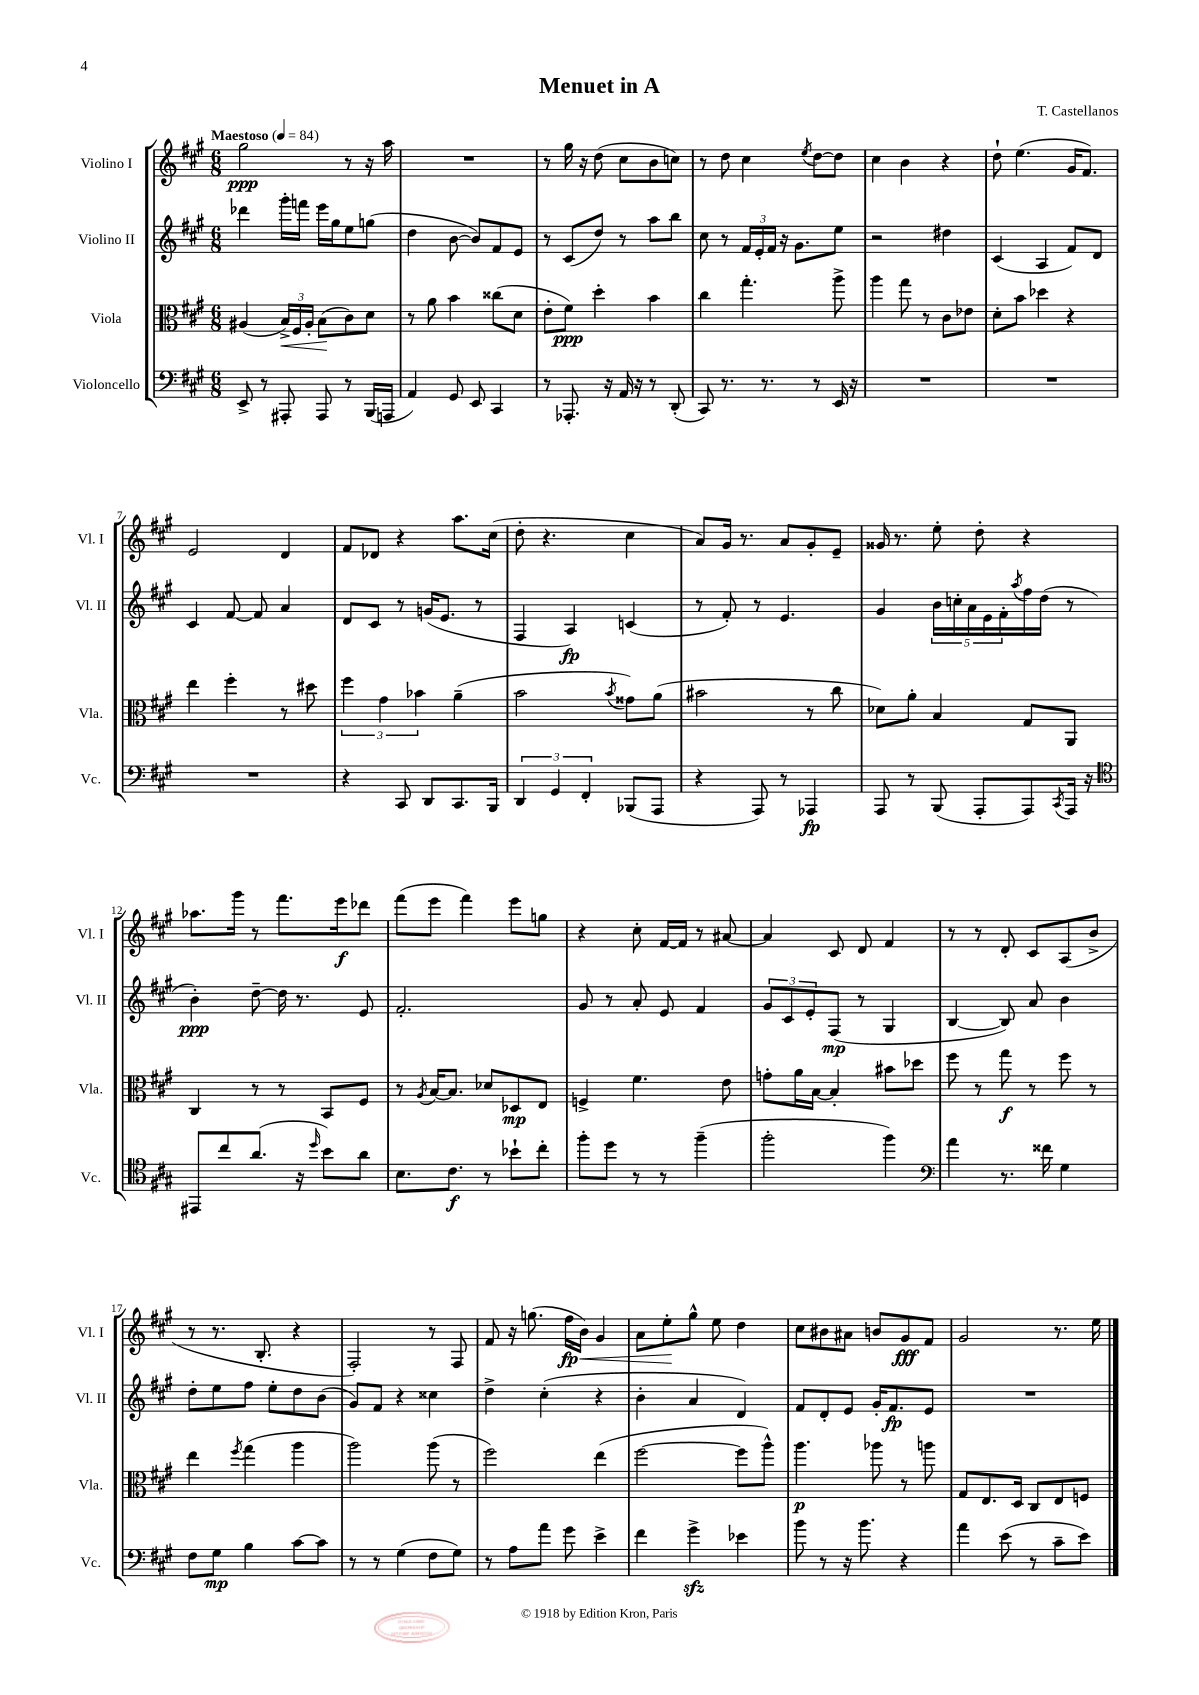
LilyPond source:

\header { title = "Menuet in A" composer = "T. Castellanos" }
<<
\new StaffGroup <<
\new Staff = "s0" \with { instrumentName = "Violino I" shortInstrumentName = "Vl. I" } {
    \clef treble \key a \major \numericTimeSignature \time 6/8 \tempo "Maestoso" 4 = 84
    gis''2\ppp r8 r16 a''16 |
    R2. |
    r8 gis''16 r16 d''8( cis''8 b'8 c''8) |
    r8 d''8 cis''4 \acciaccatura { e''8 } d''8~ d''8 |
    cis''4 b'4 r4 |
    d''8-! e''4.( gis'16 fis'8.) |
    e'2 d'4 |
    fis'8 des'8 r4 a''8. cis''16( |
    d''8-. r4. cis''4 |
    a'8) gis'16 r8. a'8 gis'8-. e'8-- |
    gisis'16 r8. e''8-. d''8-. r4 |
    aes''8. gis'''16 r8 fis'''8. e'''16\f des'''8 |
    fis'''8( e'''8 fis'''4) e'''8 g''8 |
    r4 cis''8-. fis'16~ fis'16 r8 ais'8~ |
    ais'4 cis'8 d'8 fis'4 |
    r8 r8 d'8-. cis'8 a8( b'8-> |
    r8 r8. b8.-. r4 |
    fis2-.) r8 fis8 |
    fis'8 r16 g''8.( fis''16\fp b'16\<) gis'4 |
    a'8 e''8-.\! gis''8-^ e''8 d''4 |
    cis''8 bis'8 ais'8 b'8 gis'8\fff fis'8 |
    gis'2 r8. e''16 \bar "|." |
}
\new Staff = "s1" \with { instrumentName = "Violino II" shortInstrumentName = "Vl. II" } {
    \clef treble \key a \major \numericTimeSignature \time 6/8
    des'''4 gis'''16-. f'''16 e'''16 gis''16 e''8 g''8( |
    d''4 b'8~ b'8) fis'8 e'8 |
    r8 cis'8( d''8) r8 a''8 b''8 |
    cis''8 r8 \tuplet 3/2 { fis'16 e'16-. fis'16 } r16 gis'8. e''8 |
    r2 dis''4 |
    cis'4( a4 fis'8) d'8 |
    cis'4 fis'8~ fis'8 a'4 |
    d'8 cis'8 r8 g'16( e'8. r8 |
    fis4 a4\fp) c'4( |
    r8 fis'8-.) r8 e'4. |
    gis'4 \tuplet 5/4 { b'16 c''16-. a'16 e'16 fis'16-. } \acciaccatura { a''8 } fis''16 d''16( r8 |
    b'4-.\ppp) d''8~-- d''16 r8. e'8 |
    fis'2.-. |
    gis'8 r8 a'8-. e'8 fis'4 |
    \tuplet 3/2 { gis'8 cis'8 e'8-. } fis8\mp( r8 gis4 |
    b4~ b8) a'8 b'4 |
    d''8-. e''8 fis''8 e''8-. d''8 b'8( |
    gis'8) fis'8 r4 cisis''4 |
    d''4-> cis''4-.( r4 |
    b'4-. a'4 d'4) |
    fis'8 d'8-. e'8 gis'16-. fis'8.\fp e'8 |
    R2. \bar "|." |
}
\new Staff = "s2" \with { instrumentName = "Viola" shortInstrumentName = "Vla." } {
    \clef alto \key a \major \numericTimeSignature \time 6/8
    ais4( \tuplet 3/2 { b16->\<) fis16 ais16-. } b8\!( cis'8) d'8 |
    r8 a'8 b'4 cisis''8( d'8 |
    e'8-. fis'8\ppp) d''4-. b'4 |
    cis''4 gis''4.-. a''8-> |
    a''4 gis''8 r8 cis'8 ees'8 |
    d'8-. b'8 des''4 r4 |
    e''4 fis''4-. r8 dis''8 |
    \tuplet 3/2 { fis''4 gis'4 bes'4 } a'4--( |
    b'2 \acciaccatura { b'8 } gisis'8) a'8( |
    bis'2 r8 cis''8 |
    des'8) a'8-. b4 gis8 a,8 |
    cis4 r8 r8 b,8 fis8 |
    r8 \acciaccatura { a8 } b16~ b8. des'8 des8\mp e8 |
    f4-> fis'4. e'8 |
    g'8-. a'16 b16~ b4-. bis'8 des''8 |
    fis''8 r8 gis''8\f r8 fis''8 r8 |
    e''4 \acciaccatura { fis''8 } gis''4( a''4 |
    a''2) a''8( r8 |
    fis''2) e''4( |
    fis''2~ fis''8 a''8-^) |
    a''4.\p aes''8 r8 a''8 |
    gis8 e8. d16 cis8 e8 f8 \bar "|." |
}
\new Staff = "s3" \with { instrumentName = "Violoncello" shortInstrumentName = "Vc." } {
    \clef bass \key a \major \numericTimeSignature \time 6/8
    e,8-> r8 ais,,8-. ais,,8 r8 b,,16( a,,16 |
    a,4) gis,8 e,8 cis,4 |
    r8 aes,,8.-. r16 a,16 r16 r8 d,8-.( |
    cis,8) r8. r8. r8 e,16 r16 |
    R2. |
    R2. |
    R2. |
    r4 cis,8 d,8 cis,8. b,,16 |
    \tuplet 3/2 { d,4 gis,4 fis,4-. } bes,,8( a,,8 |
    r4 a,,8) r8 aes,,4\fp |
    a,,8 r8 b,,8( a,,8-. a,,8) \acciaccatura { cis,8 } a,,16 r16 |
    \clef tenor eis,8 cis''8 a'8.( r16 \grace { d''16 } b'8) a'8 |
    b8. cis'8.\f r8 bes'8-! cis''8-. |
    fis''8-. d''8 r8 r8 fis''4--( |
    fis''2-. fis''4) |
    \clef bass a'4 r8. fisis'16 gis4 |
    fis8 gis8\mp b4 cis'8~ cis'8 |
    r8 r8 gis4( fis8 gis8) |
    r8 a8 a'8 gis'8 e'4-> |
    fis'4 gis'4->\sfz ees'4 |
    b'8 r8 r16 b'8. r4 |
    a'4 e'8( r8 cis'8-- e'8) \bar "|." |
}
>>
>>
